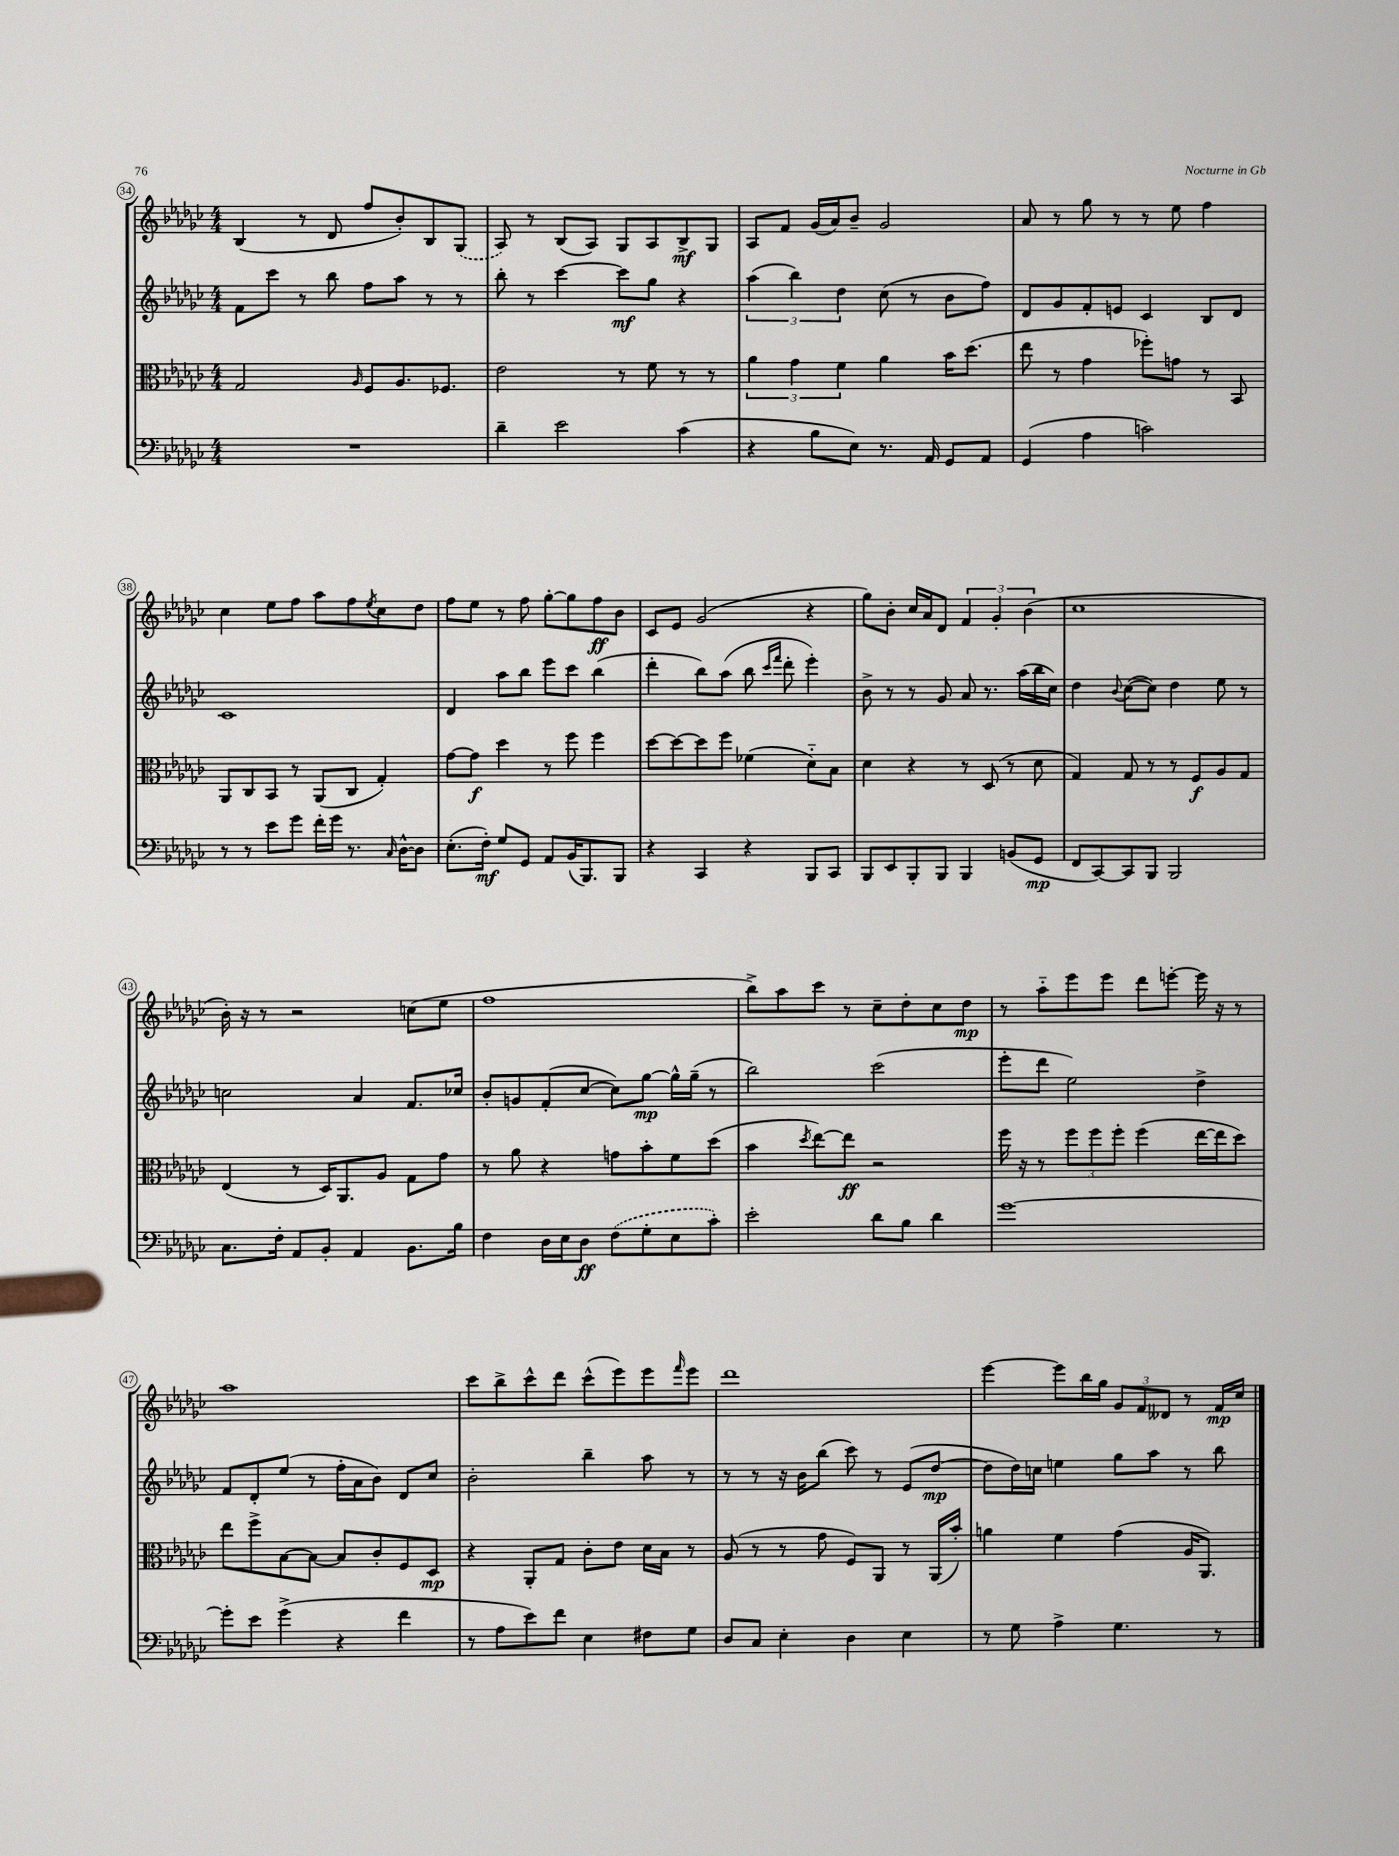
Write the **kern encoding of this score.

**kern	**kern	**kern	**kern
*staff4	*staff3	*staff2	*staff1
*clefF4	*clefC3	*clefG2	*clefG2
*k[b-e-a-d-g-c-]	*k[b-e-a-d-g-c-]	*k[b-e-a-d-g-c-]	*k[b-e-a-d-g-c-]
*M4/4	*M4/4	*M4/4	*M4/4
1r	2G-/	8f\L	(4B-/
.	.	8ccc-\J	.
.	.	8r	8r
.	.	8bb-\	8d-/
.	16qqA-/	.	.
.	8F/L	8ff\L	8ff/L
.	8.A-/	8aa-\J	8b-'/)
.	.	8r	8B-/
.	8.F-/J	.	.
.	.	8r	(8G-/J
=	=	=	=
4d-~\	2e-\	8bb-'\	8A-/)
.	.	8r	8r
2e-\	.	[4ccc-\	(8B-/L
.	.	.	8A-/J)
.	8r	8ccc-\]L	8G-/L
.	8f\	8gg-\J	8A-/
(4c-\	8r	4r	8B-^/
.	8r	.	8G-/J
=	=	=	=
4r	6a-\	(6aa-\	8A-/L
.	.	.	8f/J
.	6g-\	6bb-\)	.
8B-\L	.	.	(16g-/LL
.	.	.	16a-/J)
.	6f\	6dd-\	.
8E-\J)	.	.	8b-~/J
8.r	4a-\	(8cc-\	2g-/
.	.	8r	.
16AA-/	.	.	.
8GG-/L	16b-\LK	8b-\L	.
.	(8.dd-\J	.	.
8AA-/J	.	8ff\J)	.
=	=	=	=
(4GG-/	8ee-\	8d-/L	8a-/
.	8r	8g-/	8r
4A-\	4g-\	8f'/	8gg-\
.	.	8e/J	8r
2c\)	8ff-'\L)	4c-/	8r
.	8g\J	.	8ee-\
.	8r	8B-/L	4ff\
.	8BB-/	8d-/J	.
=	=	=	=
8r	8AA-/L	1c-	4cc-\
8r	8C-/	.	.
8e-\L	8BB-/J	.	8ee-\L
8g-\J	8r	.	8ff\J
16f'\LL	(8AA-/L	.	8aa-\L
16g-\JJ	.	.	.
8.r	8C-/J	.	8ff\
.	.	.	8qee-/
.	4G-'/)	.	8cc-\
16qqC-/	.	.	.
[16D-^^\LK	.	.	.
8D-\]J	.	.	8dd-\J
=	=	=	=
(8.E-'\L	[8g-\L	4d-/	8ff\L
.	8g-\]J	.	8ee-\J
16F'\Jk)	.	.	.
8G-/L	4dd-\	8aa-\L	8r
8GG-/J	.	8bb-\J	8ff\
8AA-/L	8r	8eee-\L	[8gg-'\L
(16BB-/K	8ff\	8ccc-\J	8gg-\]
8.BBB-/)	.	.	.
.	4ff\	(4bb-\	8ff\
8BBB-/J	.	.	8b-\J
=	=	=	=
4r	[8dd-\L	4ddd-'\	8c-/L
.	8dd-\_	.	8e-/J
4CC-/	8dd-\]	8bb-\L)	(2g-/
.	8ff\J	(8aa-\J	.
4r	(4f-\	8bb-\	.
.	.	16qqccc-/LL	.
.	.	16qqfff/JJ	.
.	.	8ddd-'\	.
8BBB-/L	8d-'~\L)	4eee-'\)	4r
8CC-/J	8B-\J	.	.
=	=	=	=
8BBB-/L	4d-\	8b-^\	8gg-\L)
8EE-/	.	8r	8b-'\J
8BBB-'/	4r	8r	16cc-/LL
.	.	.	16a-/J
8BBB-/J	.	8g-/	8d-/J
4BBB-/	8r	8a-/	6f/
.	(8D-/	8.r	.
.	.	.	6g-'/
(8BB/L	8r	.	.
.	.	(16aa-\LL	.
.	.	.	(6b-\
8GG-/J	8d-\	16bb-\	.
.	.	16cc-\JJ)	.
=	=	=	=
8FF/L	4G-/)	4dd-\	1cc-
[8CC-/)	.	.	.
.	.	8qqb-/	.
8CC-/]	8G-/	([8cc-\L	.
8BBB-/J	8r	8cc-\]J)	.
2BBB-/	8r	4dd-\	.
.	8F/L	.	.
.	8A-/	8ee-\	.
.	8G-/J	8r	.
=	=	=	=
8.C-\L	(4E-/	2cc\	16b-'\)
.	.	.	16r
.	.	.	8r
16F'\Jk	.	.	.
8AA-/L	8r	.	2r
8BB-'/J	16D-/LK)	.	.
.	8.AA-/	.	.
4AA-/	.	4a-/	.
.	8A-/J	.	.
8.BB-\L	8G-\L	8.f/L	(8cc\L
.	8g-\J	.	8ee-\J
16B-\Jk	.	16cc-/Jk	.
=	=	=	=
4F\	8r	8b-'/L	1ff
.	8a-\	8g/	.
16D-\LL	4r	(8f'/	.
16E-\J	.	.	.
8D-\J	.	[8cc-/J	.
(8F\L	8g\L	8cc-\]L)	.
8G-'\	8b-'\	[8gg-\J	.
8E-\	8f\	16gg-^^\]LL	.
.	.	(16gg-~\JJ	.
8c-'\J)	(8dd-\J	8r	.
=	=	=	=
2e-'\	4b-\	2bb-\)	8bb-^\L)
.	.	.	8aa-\
.	8qdd-/	.	.
.	[8ee-\L)	.	8ccc-\J
.	8ee-\]J	.	8r
8d-\L	2r	(2ccc-\	8cc-~\L
8B-\J	.	.	8dd-'\
4d-\	.	.	8cc-\
.	.	.	8dd-\J
=	=	=	=
[1g-	16ff\	8eee-'\L	8r
.	16r	.	.
.	8r	8ddd-\J	8aa-'~\L
.	12ff\L	2ee-\)	8eee-\
.	12ff\	.	.
.	.	.	8eee-\J
.	12ff'\J	.	.
.	(4ff\	.	8ddd-\L
.	.	.	[8eee'\J
.	[16ee-\LL	4dd-^\	16eee\]
.	16ee-\]J	.	16r
.	8dd-\J)	.	8r
=	=	=	=
8g-'\]L	8ee-\L	8f/L	1aa-
8e-\J	8ff^\	8d-'/	.
(4g-^\	[8B-\	(8ee-/J	.
.	8B-\_J	8r	.
4r	8B-/]L	16ff'\LL	.
.	.	16a-\J	.
.	8c-'/	8b-\J)	.
4f\	8F/	8d-/L	.
.	8D-/J	8cc-/J	.
=	=	=	=
8r	4r	2b-'\	8ccc-\L
8A-\L	.	.	8bb-^\
8e-\)	8AA-'/L	.	8ccc-^^\
8f\J	8G-/J	.	8ddd-\J
4E-\	8c-'\L	4bb-~\	(8ccc-^^\L
.	8e-\J	.	8eee-\)
8F#\L	16d-\LL	8aa-\	8eee-\
.	16B-\JJ	.	.
.	.	.	16qqfff/
8G-\J	8r	8r	8eee-\J
=	=	=	=
8D-/L	(8A-/	8r	1ddd-
8C-/J	8r	8r	.
4E-'\	8r	16r	.
.	.	16b-\LK	.
.	8g-\	(8bb-\J	.
4D-\	8F/L)	8ccc-\)	.
.	8AA-/J	8r	.
4E-\	8r	(8e-/L	.
.	(16AA-/LL	[8dd-/J	.
.	16b-'/JJ)	.	.
=	=	=	=
8r	4a\	8dd-\]L	[4eee-\
8G-\	.	16dd-\L)	.
.	.	16cc\JJ	.
4A-^\	4f\	4ee\	8eee-\]L
.	.	.	16bb-\L
.	.	.	16gg-\JJ
4.G-\	(4g-\	8gg-\L	12g-/L
.	.	.	12f/
.	.	8aa-\J	.
.	.	.	12d--/J
.	16A-/LK	8r	8r
.	8.AA-/J)	.	.
8r	.	8bb-\	16f/LL
.	.	.	16cc-/JJ
==	==	==	==
*-	*-	*-	*-
